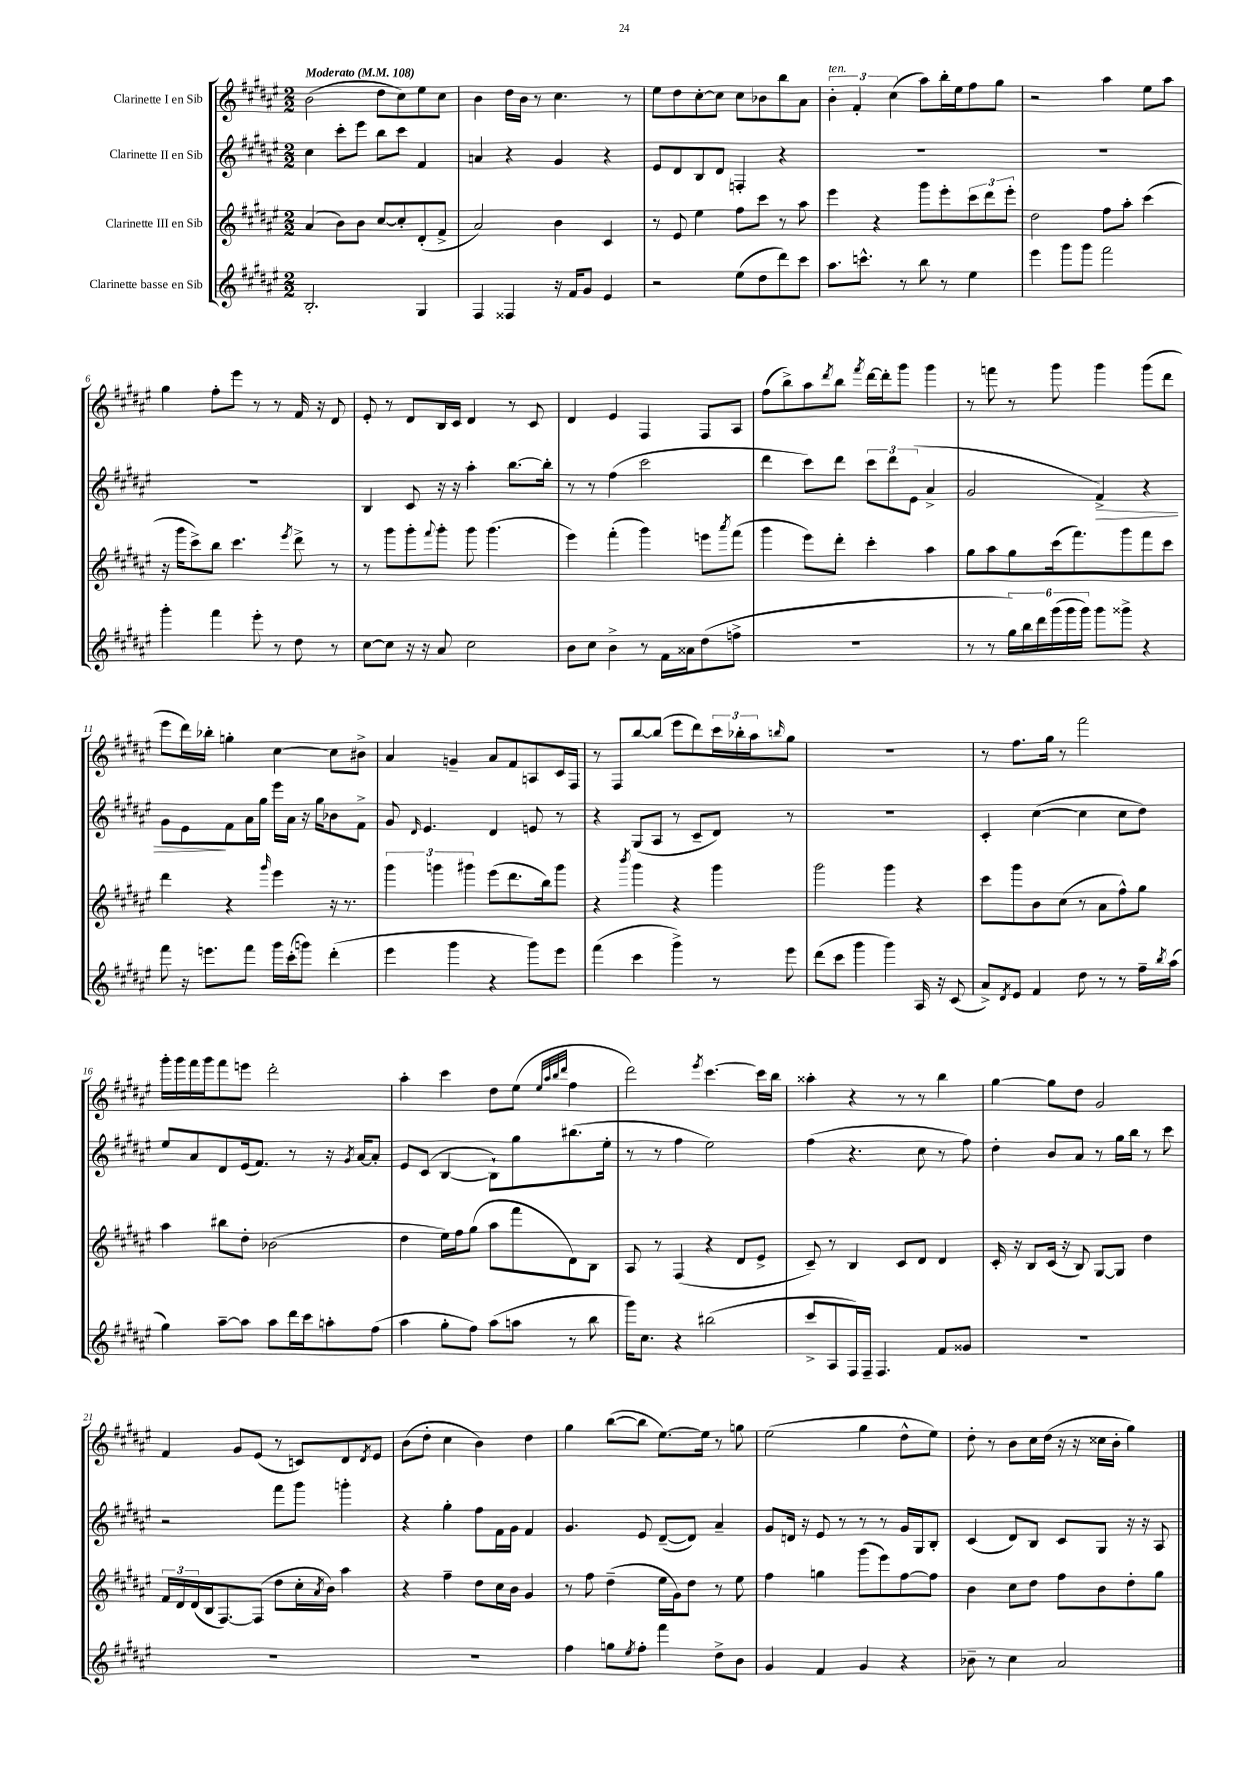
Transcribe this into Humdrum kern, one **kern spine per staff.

**kern	**kern	**kern	**dynam	**kern
*part4	*part3	*part2	*part2	*part1
*staff4	*staff3	*staff2	*staff2	*staff1
*I"Clarinette basse en Sib	*I"Clarinette III en Sib	*I"Clarinette II en Sib	*	*I"Clarinette I en Sib
*clefG2	*clefG2	*clefG2	*	*clefG2
*k[f#c#g#d#a#e#]	*k[f#c#g#d#a#e#]	*k[f#c#g#d#a#e#]	*	*k[f#c#g#d#a#e#]
*M2/2	*M2/2	*M2/2	*	*M2/2
*MM108	*MM108	*MM108	*	*MM108
=1	=1	=1	=1	=1
!	!	!	!	!LO:TX:a:B:t=Moderato
2.B'/	(4a#/	4cc#\	.	(2b\
.	8b\L)	8ccc#'\L	.	.
.	8b\J	8eee#\J	.	.
.	[8cc#/L	8bb\L	.	8dd#\L
.	8cc#'/]	8ccc#\J	.	8cc#\)
4G#/	(8d#'/	4f#/	.	8ee#\
.	8f#^/J	.	.	8cc#\J
=2	=2	=2	=2	=2
4F#/	2a#/)	4an/	.	4b\
4F##X/	.	4r	.	16dd#\LL
.	.	.	.	16b\JJ
.	.	.	.	8r
16r	4b\	4g#/	.	4.cc#\
16f#/KL	.	.	.	.
8g#/J	.	.	.	.
4e#/	4c#/	4r	.	.
.	.	.	.	8r
=3	=3	=3	=3	=3
2r	8r	8e#/L	.	8ee#\L
.	8e#/	8d#/	.	8dd#\
.	4ee#\	8B/	.	[8cc#'\
.	.	8d#/J	.	8cc#\J]
(8ee#\L	8ff#\L	4Fn'/	.	8cc#\L
8dd#\	8ccc#\J	.	.	8b-X\
8ddd#\)	8r	4r	.	8bb\
8ccc#\J	8aa#\	.	.	8a#\J
=4	=4	=4	=4	=4
!	!	!	!	!LO:TX:a:i:t=ten.
8.aa#\L	4eee#\	1r	.	6b'\
.	.	.	.	6f#'/
8.cccn^^\J	.	.	.	.
.	4r	.	.	.
.	.	.	.	(6cc#\
8r	.	.	.	.
8bb\	8ggg#\L	.	.	8aa#\L)
8r	8eee#'\	.	.	16bb'\L
.	.	.	.	16ee#\J
4ee#\	12ccc#\	.	.	8ff#\
.	12ddd#\	.	.	.
.	.	.	.	8gg#\J
.	12eee#'\J	.	.	.
=5	=5	=5	=5	=5
4eee#\	2dd#\	1r	.	2r
8ggg#\L	.	.	.	.
8ggg#\J	.	.	.	.
2fff#\	8ff#\L	.	.	4aa#\
.	8aa#'\J	.	.	.
.	(4ccc#\	.	.	8ee#\L
.	.	.	.	8aa#\J
!!LO:LB:g=z
=6	=6	=6	=6	=6
4ggg#'\	16r	1r	.	4gg#\
.	16ggg#\KL	.	.	.
.	8ccc#^\)	.	.	.
4fff#\	8bb\J	.	.	8ff#'\L
.	4.ccc#\	.	.	8eee#\J
8eee#'\	.	.	.	8r
8r	.	.	.	8r
.	8qeee#/	.	.	.
8dd#\	8ddd#^\	.	.	16f#/
.	.	.	.	16r
8r	8r	.	.	8d#/
=7	=7	=7	=7	=7
[8cc#\L	8r	4B/	.	8e#'/
8cc#\J]	8ggg#\L	.	.	8r
16r	8ggg#'\	8c#/	.	8d#/L
16r	.	.	.	.
.	8qqfff#/	.	.	.
8a#/	8ggg#'\J	16r	.	16B/L
.	.	16r	.	16c#/JJ
2cc#\	8ggg#\	4aa#'\	.	4d#/
.	(4.ggg#\	.	.	.
.	.	[8.bb\L	.	8r
.	.	.	.	8c#/
.	.	16bb'\Jk]	.	.
=8	=8	=8	=8	=8
8b\L	4eee#\)	8r	.	4d#/
8cc#\J	.	8r	.	.
4b^\	(4fff#'\	(4ff#\	.	4e#/
8r	4ggg#\)	2ccc#\	.	4F#/
16f#\LL	.	.	.	.
16a##X\J	.	.	.	.
(8dd#\	8eeen\L	.	.	8F#/L
.	8qaaa#/	.	.	.
8ffn^\J	(8fff#\J	.	.	8A#/J
=9	=9	=9	=9	=9
1r	4ggg#\	4ddd#\	.	(8ff#\L
.	.	.	.	8bb^\)
.	8eee#\L)	8ccc#\L)	.	8aa#\
.	.	.	.	8qddd#/
.	8ddd#'\J	8ddd#\J	.	8bb\J
.	.	.	.	8qfff#/
.	4ccc#'\	12ccc#\L	.	[16ddd#\LL
.	.	.	.	16ddd#'\J]
.	.	12ddd#\	.	.
.	.	.	.	8ggg#\J
.	.	(12e#\J	.	.
.	4aa#\	4a#^/	.	4ggg#\
=10	=10	=10	=10	=10
8r	8gg#\L	2g#/	.	8r
8r	8aa#\	.	.	8fffn\
24gg#\LL)	8gg#\	.	.	8r
24bb\	.	.	.	.
24ddd#\	.	.	.	.
(24ggg#\	(16ccc#\k	.	.	8ggg#\
24ggg#\	.	.	.	.
.	8.fff#\)	.	.	.
24ggg#\JJ)	.	.	.	.
!	!	!	!LO:HP:b	!
8ggg#\L	.	4f#^/)	>	4ggg#\
8ggg##X^\J	8ggg#\	.	.	.
4r	8fff#\	4r	.	(8ggg#\L
.	8ccc#\J	.	.	8ddd#\J
!!LO:LB:g=z
=11	=11	=11	=11	=11
8fff#\	4ddd#\	8g#\L	.	8eee#\L
16r	.	8e#\	.	16ddd#\L)
8.eeen\L	.	.	.	16bb-X'\JJ
.	4r	8f#\	]	4ggn'\
8fff#\J	.	16a#\L	.	.
.	.	16gg#\JJ	.	.
.	16qqggg#/	.	.	.
16ggg#\LL	4eee#\	16eee#\LL	.	[4cc#\
(16ccc#'\J	.	16a#\JJ	.	.
8gggn\J)	.	16r	.	.
.	.	16gg#\KL	.	.
(4ddd#'\	16r	8b-X\	.	8cc#\L]
.	8.r	.	.	.
.	.	8f#^\J	.	8b#X^\J
=12	=12	=12	=12	=12
4eee#\	6ggg#\	8g#/	.	4a#/
.	.	16qqd#/	.	.
.	.	4.e#/	.	.
.	6gggn\	.	.	.
4ggg#\	.	.	.	4gn~/
.	6ggg#X\	.	.	.
4r	(8eee#\L	4d#/	.	8a#/L
.	8.ddd#\	.	.	8f#/
8ggg#\L)	.	8en/	.	8An/
.	16bb\k)	.	.	.
8eee#\J	8ggg#\J	8r	.	16c#/L
.	.	.	.	16F#/JJ
=13	=13	=13	=13	=13
(4fff#\	4r	4r	.	8r
.	.	.	.	8F#/L
.	8qbbb/	.	.	.
4ccc#\	4ggg#\	(8G#/L	.	[8bb/
.	.	8A#/J	.	(8bb/J]
4ggg#^\)	4r	8r	.	8eee#\L
.	.	8c#~/L	.	8ddd#\)
8r	4ggg#\	8d#/J)	.	24ccc#\L
.	.	.	.	24bb-X'\
.	.	.	.	24aa#\J
.	.	.	.	16qqbbn/
8eee#\	.	8r	.	8gg#\J
=14	=14	=14	=14	=14
(8ddd#\L	2ggg#\	1r	.	1r
8ccc#\J	.	.	.	.
4ggg#\	.	.	.	.
4ggg#\)	4ggg#\	.	.	.
16A#/	4r	.	.	.
16r	.	.	.	.
(8c#/	.	.	.	.
=15	=15	=15	=15	=15
8a#^/L)	8ccc#\L	4c#'/	.	8r
8qd#/	.	.	.	.
8e#/J	8ggg#\	.	.	8.ff#\L
4f#/	8b\	([4cc#\	.	.
.	.	.	.	16gg#\Jk
.	(8cc#\J	.	.	8r
8dd#\	8r	4cc#\]	.	2fff#\
8r	8a#\L	.	.	.
8r	8ff#^^\)	8cc#\L	.	.
16ff#~\LL	8gg#\J	8dd#\J)	.	.
8qbb/	.	.	.	.
(16aa#\JJ	.	.	.	.
!!LO:LB:g=z
=16	=16	=16	=16	=16
4gg#\)	4aa#\	8ee#/L	.	16ggg#'\LL
.	.	.	.	16ggg#\
.	.	8a#/	.	16fff#\
.	.	.	.	16ggg#\J
[8aa#~\L	8bb#X\L	8d#/	.	8fff#\
8aa#\J]	8dd#'\J	(16e#/k	.	8eeen\J
.	.	8.f#/J)	.	.
8aa#\L	(2b-X\	.	.	2ddd#'\
16ddd#\L	.	8r	.	.
16ccc#\J	.	.	.	.
8aan'\	.	16r	.	.
.	.	8qg#/	.	.
.	.	[16a#/KL	.	.
(8ff#\J	.	8a#'/J]	.	.
=17	=17	=17	=17	=17
4aa#\	4dd#\	8e#/L	.	4aa#'\
.	.	(8c#/J	.	.
8gg#'\L	16ee#\LL)	[4B/	.	4ccc#\
.	16ff#\J	.	.	.
8ff#\J)	(8gg#\J	.	.	.
(8aa#\L	8aa#\L	8B`\L])	.	8dd#\L
8aan\J	8fff#\	8gg#\	.	(8ee#\J
.	.	.	.	32qqee#/LLL
.	.	.	.	32qqaa#/
.	.	.	.	32qqbb/
.	.	.	.	32qqddd#/JJJ
8r	8d#\)	(8.bb#X\	.	4ff#\
8bb\	8B\J	.	.	.
.	.	16ee#'\Jk	.	.
=18	=18	=18	=18	=18
16ggg#\KL)	8A#/	8r	.	2ddd#\)
8.cc#\J	.	.	.	.
.	8r	8r	.	.
4r	(4F#/	4ff#\	.	.
.	.	.	.	8qeee#/
(2bb#X\	4r	2ee#\)	.	[4.ccc#\
.	8d#/L	.	.	.
.	8e#^/J	.	.	16ccc#\LL]
.	.	.	.	16bb\JJ
=19	=19	=19	=19	=19
8ccc#^/L	8c#~/)	(4ff#\	.	4aa##X'\
8A#/	8r	.	.	.
16F#/L)	4B/	4.r	.	4r
16F#~/JJ	.	.	.	.
4.F#/	.	.	.	.
.	8c#/L	.	.	8r
.	8d#/J	8cc#\	.	8r
8f#/L	4d#/	8r	.	4bb\
8g##X/J	.	8ff#\)	.	.
=20	=20	=20	=20	=20
1r	16c#'/	4dd#'\	.	[4gg#\
.	16r	.	.	.
.	8B/L	.	.	.
.	(16c#/Jk	8b/L	.	8gg#\L]
.	16r	.	.	.
.	8B/)	8a#/J	.	8dd#\J
.	[8G#/L	8r	.	2g#/
.	8G#/J]	16gg#\LL	.	.
.	.	16bb\JJ	.	.
.	4dd#\	8r	.	.
.	.	8ccc#\	.	.
!!LO:LB:g=z
=21	=21	=21	=21	=21
1r	24f#/LL	2r	.	4f#/
.	24d#/	.	.	.
.	(24d#/	.	.	.
.	16B/J	.	.	.
.	[8.F#/)	.	.	.
.	.	.	.	8g#/L
.	(8F#/J]	.	.	(8e#/J
.	8dd#\L	8fff#\L	.	8r
.	16cc#'\L	8ggg#\J	.	8cn/L)
.	8qa#/	.	.	.
.	16b\JJ)	.	.	.
.	4aa#\	4gggn'\	.	8d#/
.	.	.	.	8qd#/
.	.	.	.	8e#/J
=22	=22	=22	=22	=22
1r	4r	4r	.	(8b\L
.	.	.	.	8dd#'\J
.	4ff#~\	4gg#'\	.	4cc#\
.	8dd#\L	8ff#\L	.	4b\)
.	16cc#\L	16f#\L	.	.
.	16b\JJ	16g#\JJ	.	.
.	4g#/	4f#/	.	4dd#\
=23	=23	=23	=23	=23
4ff#\	8r	4.g#/	.	4gg#\
.	8ff#\	.	.	.
8ggn\L	(4dd#~\	.	.	([8bb\L
8qee#/	.	.	.	.
8ff#'\J	.	8e#/	.	8bb\J]
4fff#\	16ee#\LL	([8d#~/L	.	[8.ee#\L)
.	16g#\J)	.	.	.
.	8dd#\J	8d#/J])	.	.
.	.	.	.	16ee#\Jk]
8dd#^\L	8r	4a#~/	.	8r
8b\J	8ee#\	.	.	8ggn\
=24	=24	=24	=24	=24
4g#/	4ff#\	8g#/L	.	(2ee#\
.	.	16dn/Jk	.	.
.	.	16r	.	.
4f#/	4ggn\	8e#/	.	.
.	.	8r	.	.
4g#/	(8ggg#\L	8r	.	4gg#\
.	8eee#\)	8r	.	.
4r	[8ff#\	16g#/LL	.	8dd#^^\L
.	.	16G#/J	.	.
.	8ff#\J]	8B'/J	.	8ee#\J)
=25	=25	=25	=25	=25
8b-X~\	4b\	(4c#/	.	8dd#'\
8r	.	.	.	8r
4cc#\	8cc#\L	8d#/L)	.	8b\L
.	8dd#\J	8B/J	.	16cc#\L
.	.	.	.	(16dd#\JJ
2a#/	8ff#\L	8c#/L	.	16r
.	.	.	.	16r
.	8b\	8G#/J	.	16cc##X\LL
.	.	.	.	16b'\JJ
.	8dd#'\	16r	.	4gg#\)
.	.	16r	.	.
.	8gg#\J	8A#/	.	.
==	==	==	==	==
*-	*-	*-	*-	*-
